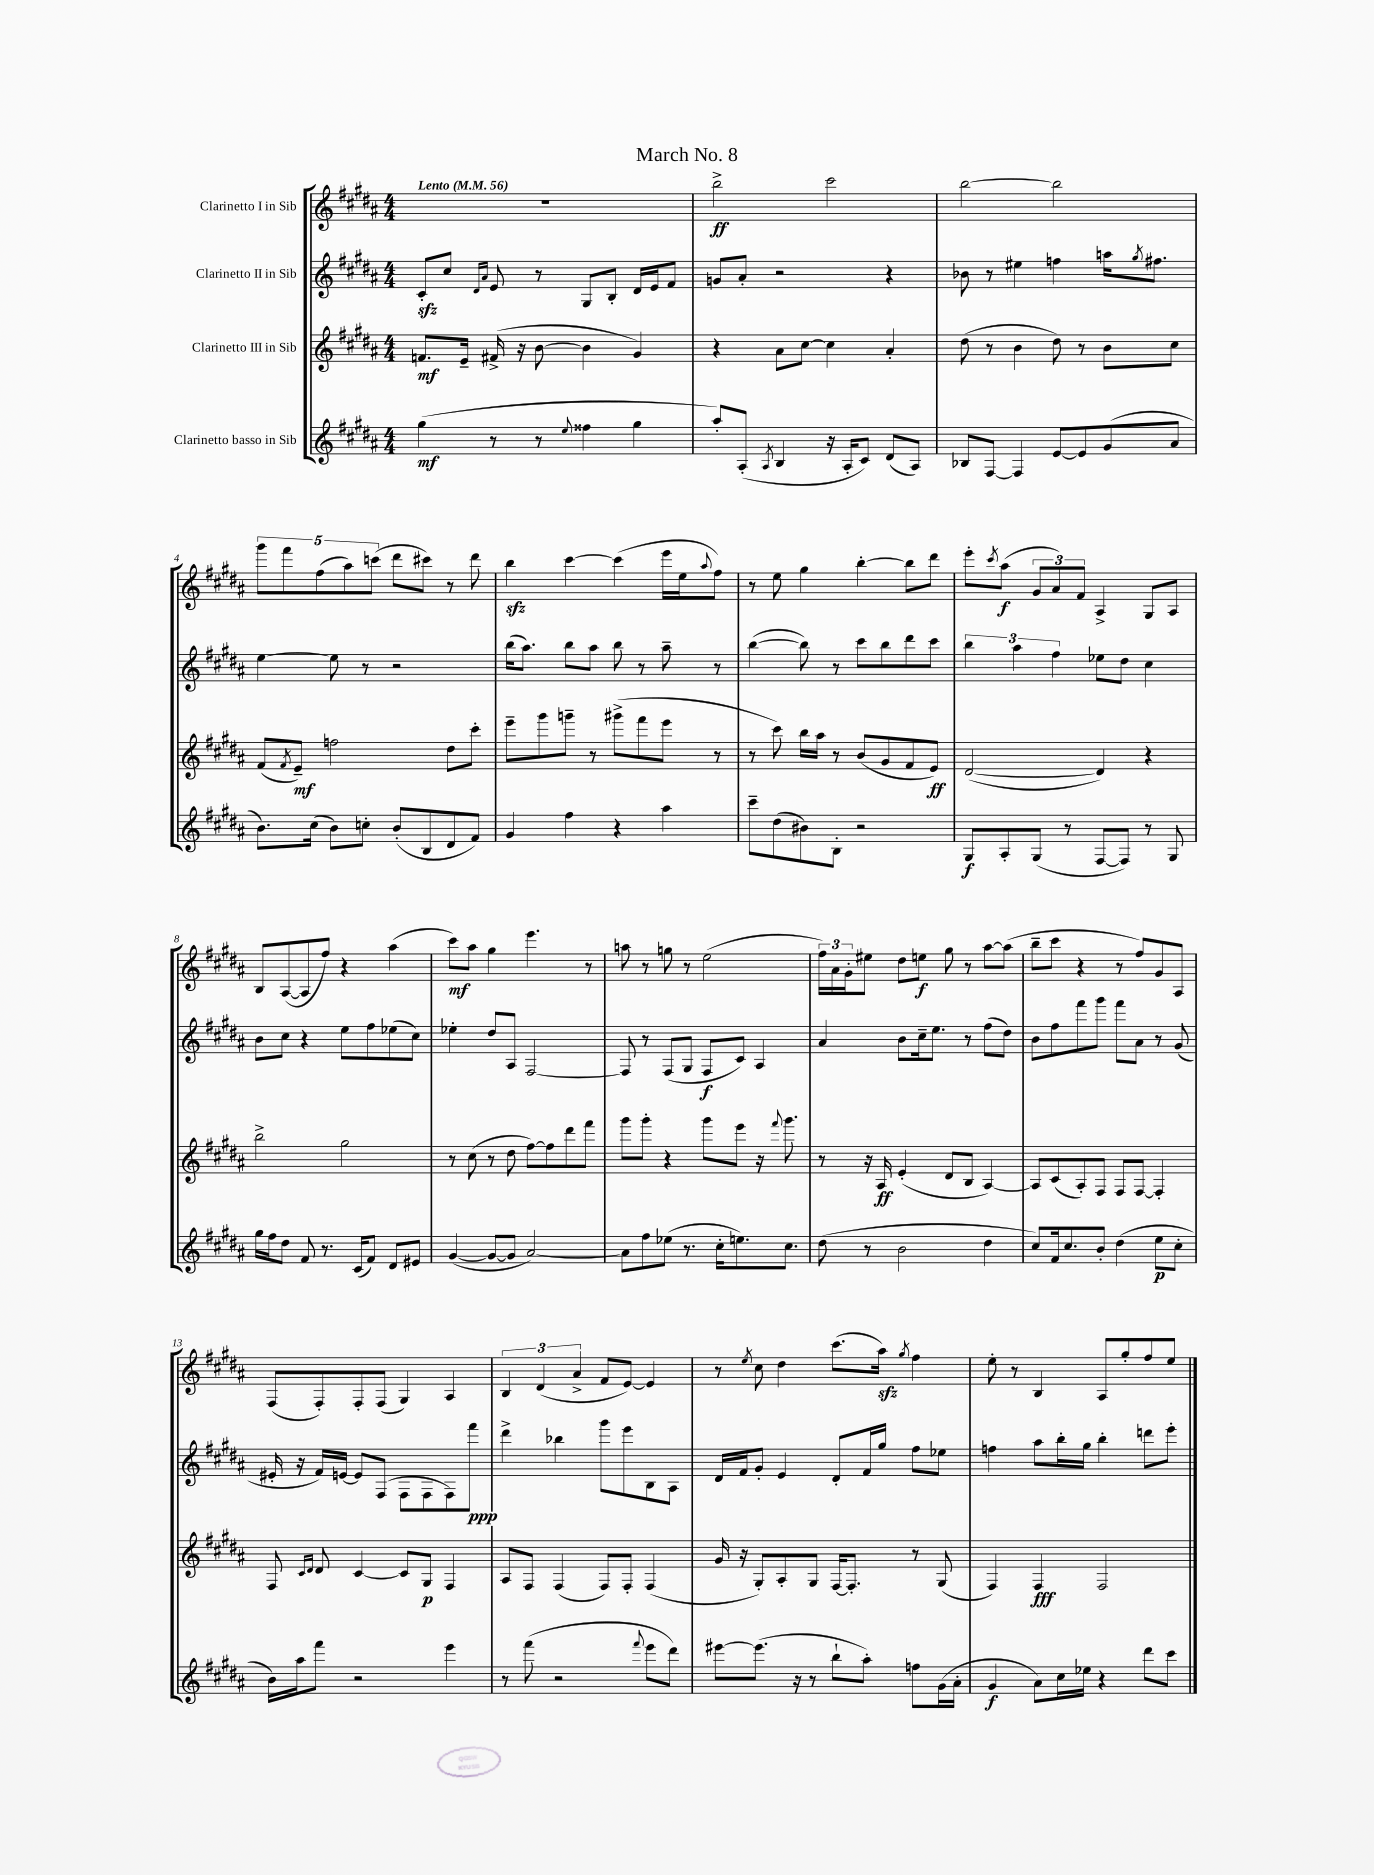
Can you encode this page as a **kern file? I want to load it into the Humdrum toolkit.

**kern	**dynam	**kern	**dynam	**kern	**dynam	**kern	**dynam
*part4	*part4	*part3	*part3	*part2	*part2	*part1	*part1
*staff4	*staff4	*staff3	*staff3	*staff2	*staff2	*staff1	*staff1
*I"Clarinetto basso in Sib	*	*I"Clarinetto III in Sib	*	*I"Clarinetto II in Sib	*	*I"Clarinetto I in Sib	*
*clefG2	*	*clefG2	*	*clefG2	*	*clefG2	*
*k[f#c#g#d#a#]	*	*k[f#c#g#d#a#]	*	*k[f#c#g#d#a#]	*	*k[f#c#g#d#a#]	*
*M4/4	*	*M4/4	*	*M4/4	*	*M4/4	*
*MM56	*	*MM56	*	*MM56	*	*MM56	*
=1	=1	=1	=1	=1	=1	=1	=1
!	!	!	!	!	!	!LO:TX:a:B:t=Lento	!
(4gg#\	mf	8.fn/L	mf	8c#zz'/L	.	1r	.
.	.	.	.	8cc#/J	.	.	.
.	.	16e~/Jk	.	.	.	.	.
.	.	.	.	16qqd#/LL	.	.	.
.	.	.	.	16qqa#/JJ	.	.	.
8r	.	(16f#X^/	.	8e/	.	.	.
.	.	16r	.	.	.	.	.
8r	.	[8b\	.	8r	.	.	.
8qqee/	.	.	.	.	.	.	.
4ff##X\	.	4b\]	.	8G#/L	.	.	.
.	.	.	.	8B'/J	.	.	.
4gg#\	.	4g#/)	.	16d#/LL	.	.	.
.	.	.	.	16e/J	.	.	.
.	.	.	.	8f#/J	.	.	.
=2	=2	=2	=2	=2	=2	=2	=2
8aa#'/L)	.	4r	.	8gn/L	.	2bb^\	ff
(8A#'/J	.	.	.	8a#'/J	.	.	.
8qA#/	.	.	.	.	.	.	.
4B/	.	8a#\L	.	2r	.	.	.
.	.	[8cc#\J	.	.	.	.	.
16r	.	4cc#\]	.	.	.	2ccc#\	.
16A#'/KL	.	.	.	.	.	.	.
8c#/J)	.	.	.	.	.	.	.
(8d#/L	.	4a#'/	.	4r	.	.	.
8A#/J)	.	.	.	.	.	.	.
=3	=3	=3	=3	=3	=3	=3	=3
8B-X/L	.	(8dd#\	.	8b-X\	.	[2bb\	.
[8F#/J	.	8r	.	8r	.	.	.
4F#/]	.	4b\	.	4ee#X\	.	.	.
[8e/L	.	8dd#\)	.	4ffn\	.	2bb\]	.
8e/]	.	8r	.	.	.	.	.
(8g#/	.	8b\L	.	16aan\KL	.	.	.
.	.	.	.	8qgg#/	.	.	.
.	.	.	.	8.ff#X\J	.	.	.
8a#/J	.	8cc#\J	.	.	.	.	.
!!LO:LB:g=z
=4	=4	=4	=4	=4	=4	=4	=4
8.b\L)	.	(8f#/L	.	[4ee\	.	10ggg#\L	.
.	.	.	.	.	.	10fff#\	.
.	.	8qf#/	.	.	.	.	.
.	.	8e~/J)	mf	.	.	.	.
(16cc#\Jk	.	.	.	.	.	.	.
.	.	.	.	.	.	(10ff#\	.
8b\L)	.	2ffn\	.	8ee\]	.	.	.
.	.	.	.	.	.	10aa#\)	.
8ccn'\J	.	.	.	8r	.	.	.
.	.	.	.	.	.	(10cccn\J	.
(8b'/L	.	.	.	2r	.	8ddd#\L	.
8B/	.	.	.	.	.	8ccc#X\J)	.
8d#/	.	8dd#\L	.	.	.	8r	.
8f#/J)	.	8ccc#'\J	.	.	.	8ddd#\	.
=5	=5	=5	=5	=5	=5	=5	=5
4g#/	.	8eee~\L	.	(16bb\KL	.	4bbzz\	.
.	.	.	.	8.aa#\J)	.	.	.
.	.	8ggg#\	.	.	.	.	.
4ff#\	.	8gggn~\J	.	8bb\L	.	[4ccc#\	.
.	.	8r	.	8aa#\J	.	.	.
4r	.	(8ggg#X^\L	.	8bb\	.	(4ccc#\]	.
.	.	8fff#\	.	8r	.	.	.
4aa#\	.	8eee\J	.	8aa#~\	.	16eee\LL	.
.	.	.	.	.	.	16ee\J	.
.	.	.	.	.	.	8qqaa#/	.
.	.	8r	.	8r	.	8ff#\J)	.
=6	=6	=6	=6	=6	=6	=6	=6
8ccc#~\L	.	8r	.	([4bb\	.	8r	.
(8dd#\	.	8ccc#\)	.	.	.	8ee\	.
8b#X\)	.	16bb\LL	.	8bb\])	.	4gg#\	.
.	.	16aa#\JJ	.	.	.	.	.
8B'\J	.	8r	.	8r	.	.	.
2r	.	(8b/L	.	8ccc#\L	.	[4bb'\	.
.	.	8g#/	.	8bb\	.	.	.
.	.	8f#/	.	8ddd#\	.	8bb\L]	.
.	.	8e/J)	ff	8ccc#\J	.	8ddd#\J	.
=7	=7	=7	=7	=7	=7	=7	=7
8G#/L	f	([2d#/	.	6bb\	.	8eee'\L	.
.	.	.	.	.	.	8qccc#/	.
8A#'/	.	.	.	.	.	(8aa#\J	f
.	.	.	.	6aa#\	.	.	.
(8G#/J	.	.	.	.	.	12g#/L	.
.	.	.	.	6ff#\	.	12a#/)	.
8r	.	.	.	.	.	.	.
.	.	.	.	.	.	12f#/J	.
[8F#/L	.	4d#/])	.	8ee-X\L	.	4A#^/	.
8F#/J])	.	.	.	8dd#\J	.	.	.
8r	.	4r	.	4cc#\	.	8G#/L	.
8G#/	.	.	.	.	.	8A#/J	.
!!LO:LB:g=z
=8	=8	=8	=8	=8	=8	=8	=8
16gg#\LL	.	2bb^\	.	8b\L	.	8B/L	.
16ff#\J	.	.	.	.	.	.	.
8dd#\J	.	.	.	8cc#\J	.	([8A#/	.
8f#/	.	.	.	4r	.	8A#/]	.
8.r	.	.	.	.	.	8ff#/J)	.
.	.	2gg#\	.	8ee\L	.	4r	.
(16c#/KL	.	.	.	.	.	.	.
8f#/J)	.	.	.	8ff#\	.	.	.
8d#/L	.	.	.	(8ee-X\	.	(4aa#\	.
8e#X/J	.	.	.	8cc#\J)	.	.	.
=9	=9	=9	=9	=9	=9	=9	=9
([4g#/	.	8r	.	4ee-X'\	.	8ccc#\L)	mf
.	.	(8cc#\	.	.	.	8aa#\J	.
8g#/L_	.	8r	.	8dd#/L	.	4gg#\	.
8g#/J]	.	8dd#\	.	8A#/J	.	.	.
[2a#/)	.	[8ff#\L)	.	[2F#/	.	4.eee\	.
.	.	8ff#\]	.	.	.	.	.
.	.	8ddd#\	.	.	.	.	.
.	.	8fff#\J	.	.	.	8r	.
=10	=10	=10	=10	=10	=10	=10	=10
8a#\L]	.	8ggg#\L	.	8F#/]	.	8aan\	.
8ff#\	.	8ggg#'\J	.	8r	.	8r	.
(8ee-X\J	.	4r	.	(8F#/L	.	8ggn\	.
8.r	.	.	.	8G#/J	.	8r	.
.	.	8ggg#\L	.	8F#/L	f	(2ee\	.
16cc#'\KL	.	.	.	.	.	.	.
8.een\)	.	8eee\J	.	8c#/J)	.	.	.
.	.	16r	.	4A#/	.	.	.
.	.	8qqfff#/	.	.	.	.	.
8.cc#\J	.	8.ggg#\	.	.	.	.	.
=11	=11	=11	=11	=11	=11	=11	=11
(8dd#\	.	8r	.	4a#/	.	24ff#\LL)	.
.	.	.	.	.	.	24a#\	.
.	.	.	.	.	.	24g#'\J	.
8r	.	16r	.	.	.	8ee#X\J	.
.	.	16A#/	ff	.	.	.	.
2b\	.	(4e'/	.	8b\L	.	8dd#\L	.
.	.	.	.	16cc#~\k	.	8een\J	f
.	.	.	.	8.ee\J	.	.	.
.	.	8d#/L	.	.	.	8gg#\	.
.	.	8B/J	.	8r	.	8r	.
4dd#\	.	[4A#/)	.	(8ff#\L	.	[8aa#\L	.
.	.	.	.	8dd#\J)	.	(8aa#\J]	.
=12	=12	=12	=12	=12	=12	=12	=12
8cc#/L)	.	8A#/L]	.	8b\L	.	8bb~\L	.
16f#/k	.	(8c#/	.	8ff#\	.	8ccc#\J	.
8.cc#/	.	.	.	.	.	.	.
.	.	8A#'/)	.	8fff#\	.	4r	.
8b'/J	.	8F#/J	.	8ggg#\J	.	.	.
(4dd#\	.	8F#/L	.	8fff#\L	.	8r	.
.	.	[8F#/J	.	8a#\J	.	8ff#/L)	.
8ee\L	p	4F#'/]	.	8r	.	8g#/	.
8cc#'\J	.	.	.	(8g#/	.	8A#/J	.
!!LO:LB:g=z
=13	=13	=13	=13	=13	=13	=13	=13
16b\LL)	.	8F#/	.	16e#X'/	.	(8F#/L	.
16aa#\J	.	.	.	16r	.	.	.
.	.	16qqc#/LL	.	.	.	.	.
.	.	16qqd#/JJ	.	.	.	.	.
8fff#\J	.	8d#/	.	16f#/LL)	.	8F#'/)	.
.	.	.	.	[16en/JJ	.	.	.
2r	.	[4c#/	.	8e/L]	.	8F#'/	.
.	.	.	.	(8F#/J	.	(8F#/J	.
.	.	8c#/L]	.	8F#\L	.	4G#/)	.
.	.	8G#/J	p	8F#\	.	.	.
4eee\	.	4F#/	.	8F#\)	.	4A#/	.
.	.	.	.	8fff#\J	ppp	.	.
=14	=14	=14	=14	=14	=14	=14	=14
8r	.	8A#/L	.	4ddd#^\	.	6B/	.
(8fff#\	.	8F#/J	.	.	.	.	.
.	.	.	.	.	.	(6d#/	.
2r	.	(4F#/	.	4bb-X\	.	.	.
.	.	.	.	.	.	6a#^/	.
.	.	8F#/L)	.	8ggg#\L	.	8f#/L	.
.	.	8F#'/J	.	8eee\	.	[8e/J)	.
8qqfff#/	.	.	.	.	.	.	.
8eee\L	.	(4F#/	.	8B\	.	4e/]	.
8ddd#\J)	.	.	.	8A#\J	.	.	.
=15	=15	=15	=15	=15	=15	=15	=15
[8eee#X\L	.	16g#/	.	16d#/LL	.	8r	.
.	.	16r	.	16f#/J	.	.	.
.	.	.	.	.	.	8qee/	.
(8.eee#\J]	.	8G#'/L)	.	8g#'/J	.	8cc#\	.
.	.	8A#'/	.	4e/	.	4dd#\	.
16r	.	.	.	.	.	.	.
8r	.	8G#/J	.	.	.	.	.
8bb`\L	.	[16F#/KL	.	8d#'/L	.	(8.ccc#\L	.
.	.	8.F#'/J]	.	.	.	.	.
8aa#'\J)	.	.	.	16f#/L	.	.	.
.	.	.	.	16gg#/JJ	.	16aa#zz\Jk)	.
.	.	.	.	.	.	8qgg#/	.
8ffn\L	.	8r	.	8ff#\L	.	4ff#\	.
(16g#\L	.	(8G#/	.	8ee-X\J	.	.	.
16a#'\JJ	.	.	.	.	.	.	.
=16	=16	=16	=16	=16	=16	=16	=16
4g#/	f	4F#/)	.	4ffn\	.	8ee'\	.
.	.	.	.	.	.	8r	.
8a#\L)	.	4F#/	fff	8aa#\L	.	4B/	.
16cc#\L	.	.	.	16bb'\L	.	.	.
16ee-X\JJ	.	.	.	16gg#\JJ	.	.	.
4r	.	2F#/	.	4bb'\	.	8A#/L	.
.	.	.	.	.	.	8gg#'/	.
8ddd#\L	.	.	.	8dddn\L	.	8ff#/	.
8ccc#\J	.	.	.	8eee'\J	.	8ee/J	.
==	==	==	==	==	==	==	==
*-	*-	*-	*-	*-	*-	*-	*-
